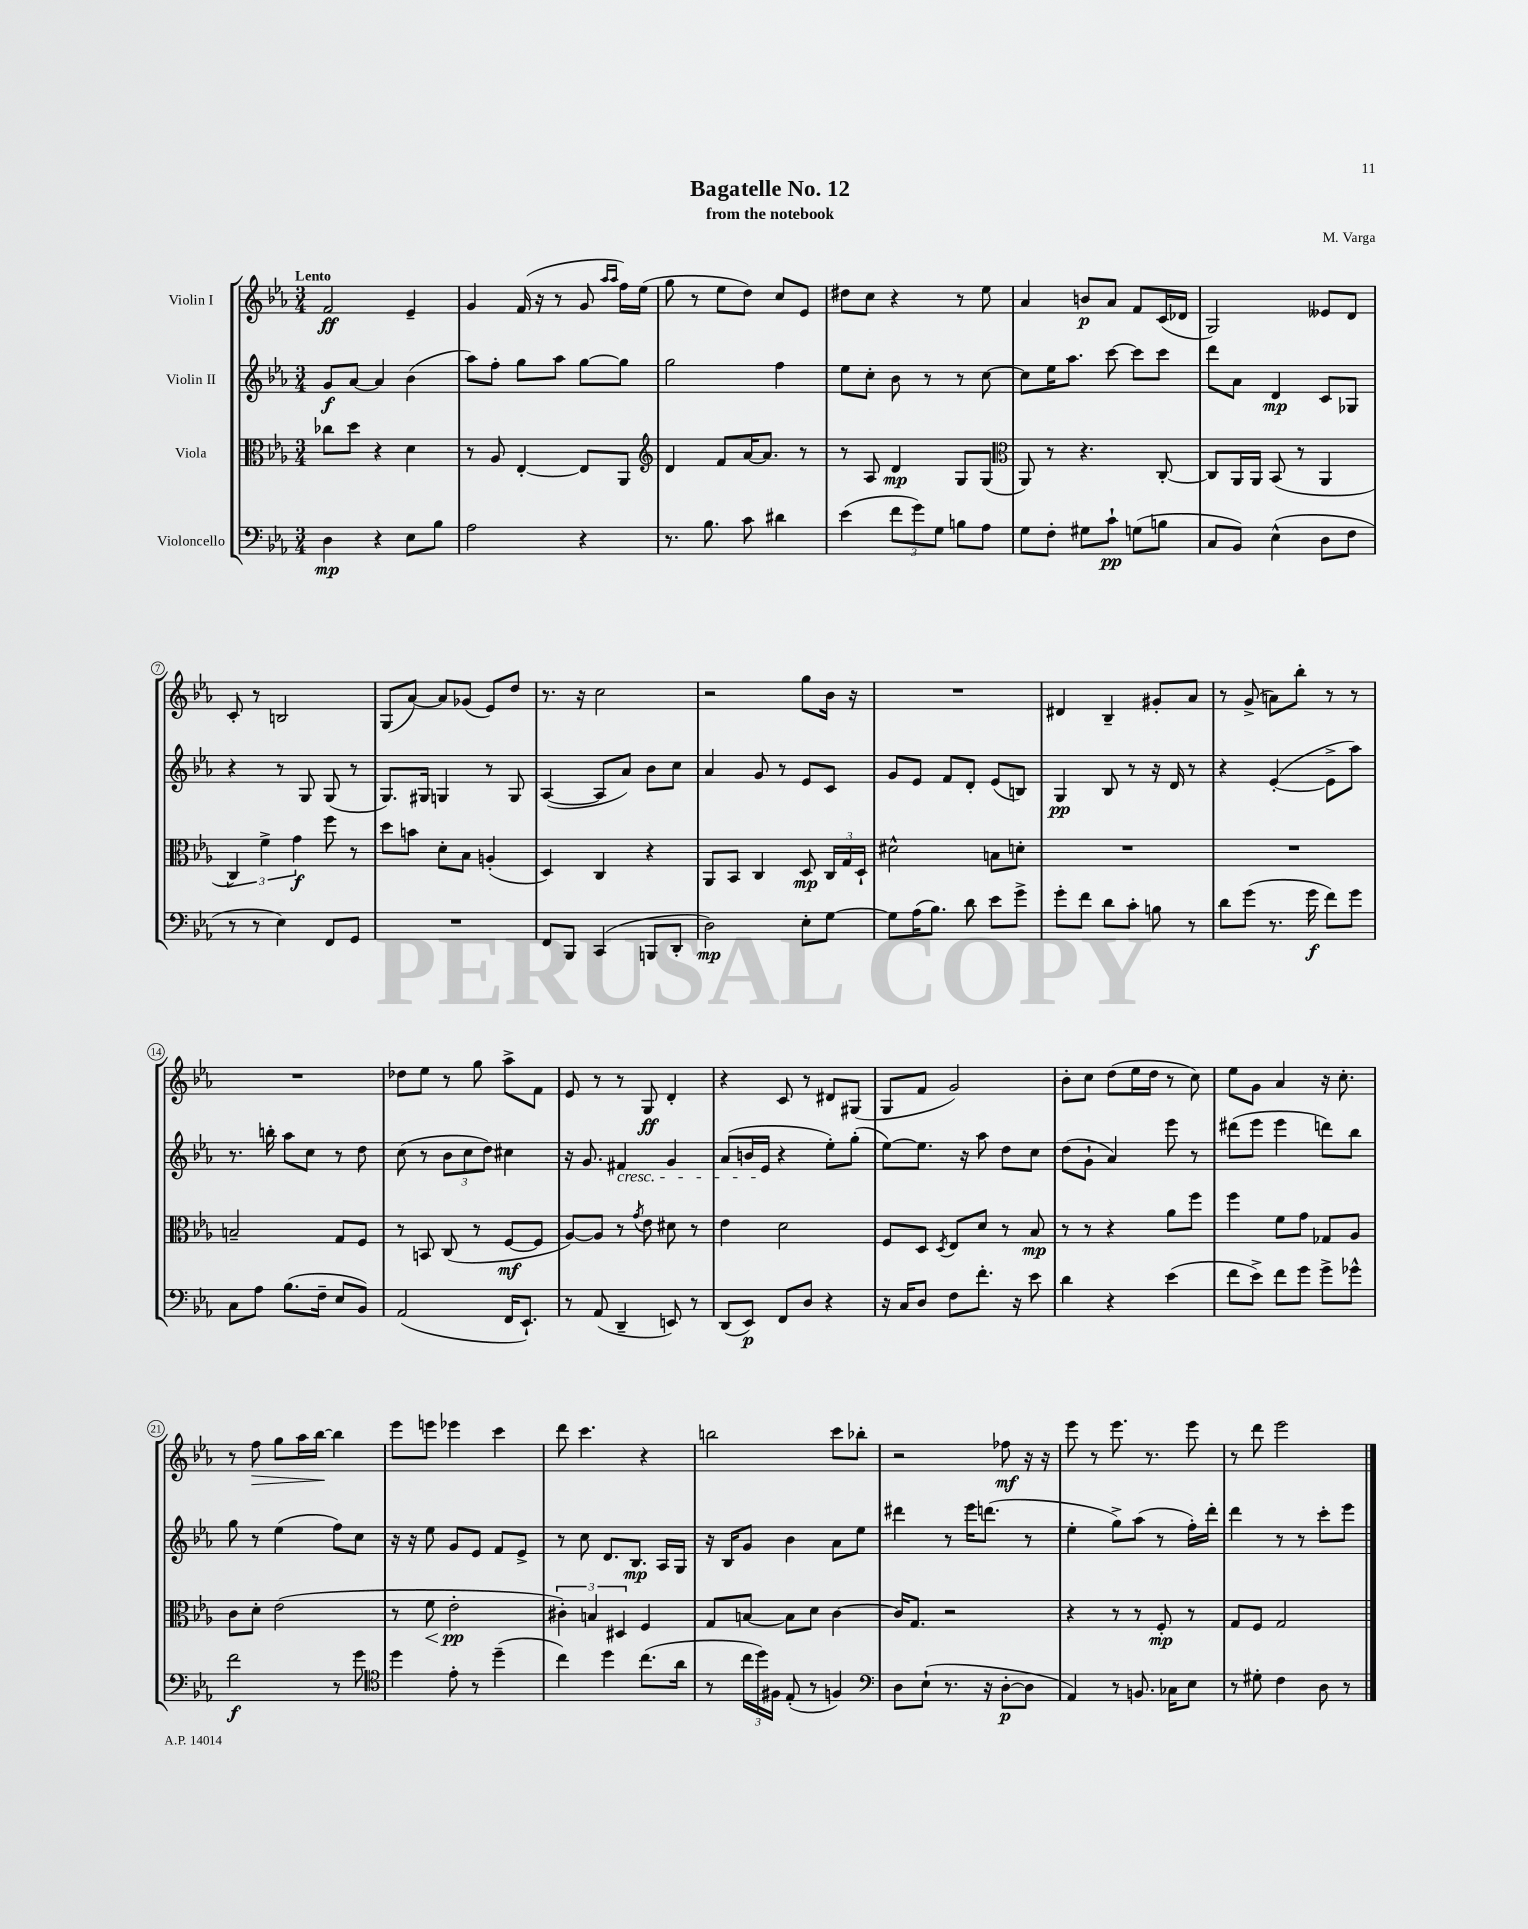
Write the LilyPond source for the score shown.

\header { title = "Bagatelle No. 12" composer = "M. Varga" subtitle = "from the notebook" }
<<
\new StaffGroup <<
\new Staff = "s0" \with { instrumentName = "Violin I" } {
    \clef treble \key ees \major \numericTimeSignature \time 3/4 \tempo "Lento"
    \autoBeamOff f'2\ff ees'4-- |
    g'4 f'16( r16 r8 g'8 \grace { aes''16[ aes''16] } f''16[) ees''16]( |
    g''8 r8 ees''8[ d''8]) c''8[ ees'8] |
    dis''8[ c''8] r4 r8 ees''8 |
    aes'4 b'8[\p aes'8] f'8[ c'16( des'16] |
    g2) eeses'8[ d'8] |
    c'8-. r8 b2 |
    g8[( aes'8]~) aes'8[ ges'8]( ees'8[) d''8] |
    r8. r16 c''2 |
    r2 g''8[ bes'16] r16 |
    R2. |
    dis'4 bes4-- gis'8[-. aes'8] |
    r8 g'8->( a'8[) bes''8]-. r8 r8 |
    R2. |
    des''8[ ees''8] r8 g''8 aes''8[-> f'8] |
    ees'8 r8 r8 g8\ff d'4-. |
    r4 c'8 r8 dis'8[ gis8]( |
    g8[ f'8] g'2) |
    bes'8[-. c''8] d''8[( ees''16 d''16] r8 c''8) |
    ees''8[ g'8] aes'4 r16 c''8.-. |
    r8 f''8\> g''8[ aes''16 bes''16]~\! bes''4 |
    ees'''8[ e'''8] ees'''4 c'''4 |
    d'''8 c'''4. r4 |
    b''2 c'''8[ bes''8]-. |
    r2 fes''8\mf r16 r16 |
    ees'''8 r8 ees'''8. r8. ees'''8 |
    r8 d'''8 ees'''2 \bar "|." |
}
\new Staff = "s1" \with { instrumentName = "Violin II" } {
    \clef treble \key ees \major \numericTimeSignature \time 3/4
    \autoBeamOff g'8[\f aes'8]~ aes'4 bes'4( |
    aes''8[) f''8]-. g''8[ aes''8] g''8[~ g''8] |
    g''2 f''4 |
    ees''8[ c''8]-. bes'8 r8 r8 c''8~ |
    c''8[ ees''16 aes''8.] c'''8~ c'''8[ c'''8] |
    d'''8[ aes'8] d'4\mp c'8[ ges8] |
    r4 r8 g8 g8( r8 |
    g8.[) gis16] g4 r8 g8 |
    aes4~( aes8[ aes'8]) bes'8[ c''8] |
    aes'4 g'8 r8 ees'8[ c'8] |
    g'8[ ees'8] f'8[ d'8]-. ees'8[( b8]) |
    g4\pp bes8 r8 r16 d'16 r8 |
    r4 ees'4~-.( ees'8[-> aes''8]) |
    r8. b''16-. aes''8[ c''8] r8 d''8 |
    c''8( r8 \tuplet 3/2 { bes'8[ c''8 d''8]) } cis''4 |
    r16 g'8. fis'4\cresc g'4 |
    aes'8[( b'16 ees'16]\! r4 ees''8[-.) g''8]-.( |
    ees''8[~) ees''8.] r16 aes''8 d''8[ c''8] |
    d''8[( g'8]-! aes'4) ees'''8 r8 |
    dis'''8[( ees'''8] ees'''4 d'''8[) bes''8] |
    g''8 r8 ees''4( f''8[) c''8] |
    r16 r16 ees''8 g'8[ ees'8] f'8[ ees'8]-> |
    r8 c''8 d'8.[ bes8.]\mp aes16[ g16] |
    r16 bes16[ g'8] bes'4 aes'8[ ees''8] |
    dis'''4 r8 ees'''16[ d'''8.]( r8 |
    ees''4-. g''8[->) aes''8]( r8 f''16[-.) d'''16]-. |
    d'''4 r8 r8 c'''8[-. ees'''8] \bar "|." |
}
\new Staff = "s2" \with { instrumentName = "Viola" } {
    \clef alto \key ees \major \numericTimeSignature \time 3/4
    \autoBeamOff ces''8[ d''8] r4 d'4 |
    r8 aes8 ees4~-. ees8[ aes,8] |
    \clef treble d'4 f'8[ aes'16~ aes'8.] r8 |
    r8 aes8 d'4\mp g8[ g8]( |
    \clef alto aes,8) r8 r4. c8~-. |
    c8[ aes,16 aes,16] bes,8( r8 aes,4 |
    \tuplet 3/2 { c4) f'4-> g'4\f } f''8 r8 |
    d''8[ b'8] d'8[-. bes8] a4-.( |
    d4) c4 r4 |
    aes,8[ bes,8] c4 d8\mp \tuplet 3/2 { c16[ g16 d16]-! } |
    dis'2-^ b8[ d'8]-. |
    R2. |
    R2. |
    b2-- g8[ f8] |
    r8 b,8 c8( r8 f8[~\mf f8] |
    aes8[~) aes8] r8 \acciaccatura { g'8 } ees'8 dis'8 r8 |
    ees'4 d'2 |
    f8[ d8] \acciaccatura { d8 } ees8[ d'8] r8 bes8\mp |
    r8 r8 r4 aes'8[ f''8] |
    f''4 f'8[ g'8] ges8[ aes8] |
    c'8[ d'8]-. ees'2( |
    r8 f'8\< ees'2-.\pp\! |
    \tuplet 3/2 { cis'4-.) b4 dis4 } f4 |
    g8[ b8]~ b8[ d'8] c'4~ |
    c'16[ g8.] r2 |
    r4 r8 r8 f8-.\mp r8 |
    g8[ f8] g2 \bar "|." |
}
\new Staff = "s3" \with { instrumentName = "Violoncello" } {
    \clef bass \key ees \major \numericTimeSignature \time 3/4
    \autoBeamOff d4\mp r4 ees8[ bes8] |
    aes2 r4 |
    r8. bes8. c'8 dis'4 |
    ees'4( \tuplet 3/2 { f'8[ g'8) g8] } b8[ aes8] |
    g8[ f8]-. gis8[ c'8]-!\pp g8[( b8] |
    c8[ bes,8]) ees4-^( d8[ f8] |
    r8 r8 ees4) f,8[ g,8] |
    R2. |
    f,8[ bes,,8] c,4( b,,8[ d,8]-. |
    d2\mp) ees8[-. g8]~ |
    g8[ aes16( bes8.]) d'8 ees'8[ g'8]-> |
    g'8[-. f'8] d'8[ c'8]-. b8 r8 |
    d'8[ g'8]( r8. g'16\f f'8[) g'8] |
    c8[ aes8] bes8.[( f16]-- ees8[ bes,8]) |
    aes,2( f,16[ ees,8.]-!) |
    r8 aes,8( d,4-- e,8) r8 |
    d,8[( ees,8]\p) f,8[ d8] r4 |
    r16 c16[ d8] f8[ f'8.]-. r16 ees'8 |
    d'4 r4 ees'4( |
    f'8[ ees'8]->) f'8[ g'8] g'8[-> ges'8]-^ |
    f'2\f r8 g'8 |
    \clef tenor d''4 ees'8-. r8 d''4--( |
    c''4) d''4 c''8.[( aes'16] |
    r8 \tuplet 3/2 { c''16[ d''16) fis16] } ees8-.( r8 f4) |
    \clef bass d8[ ees8]-!( r8. r16 d8[~-.\p d8] |
    aes,4) r8 b,8. ces16[ ees8] |
    r8 gis8-. f4 d8 r8 \bar "|." |
}
>>
>>
\layout { \context { \Score \override BarNumber.stencil = #(make-stencil-circler 0.1 0.3 ly:text-interface::print) } }
